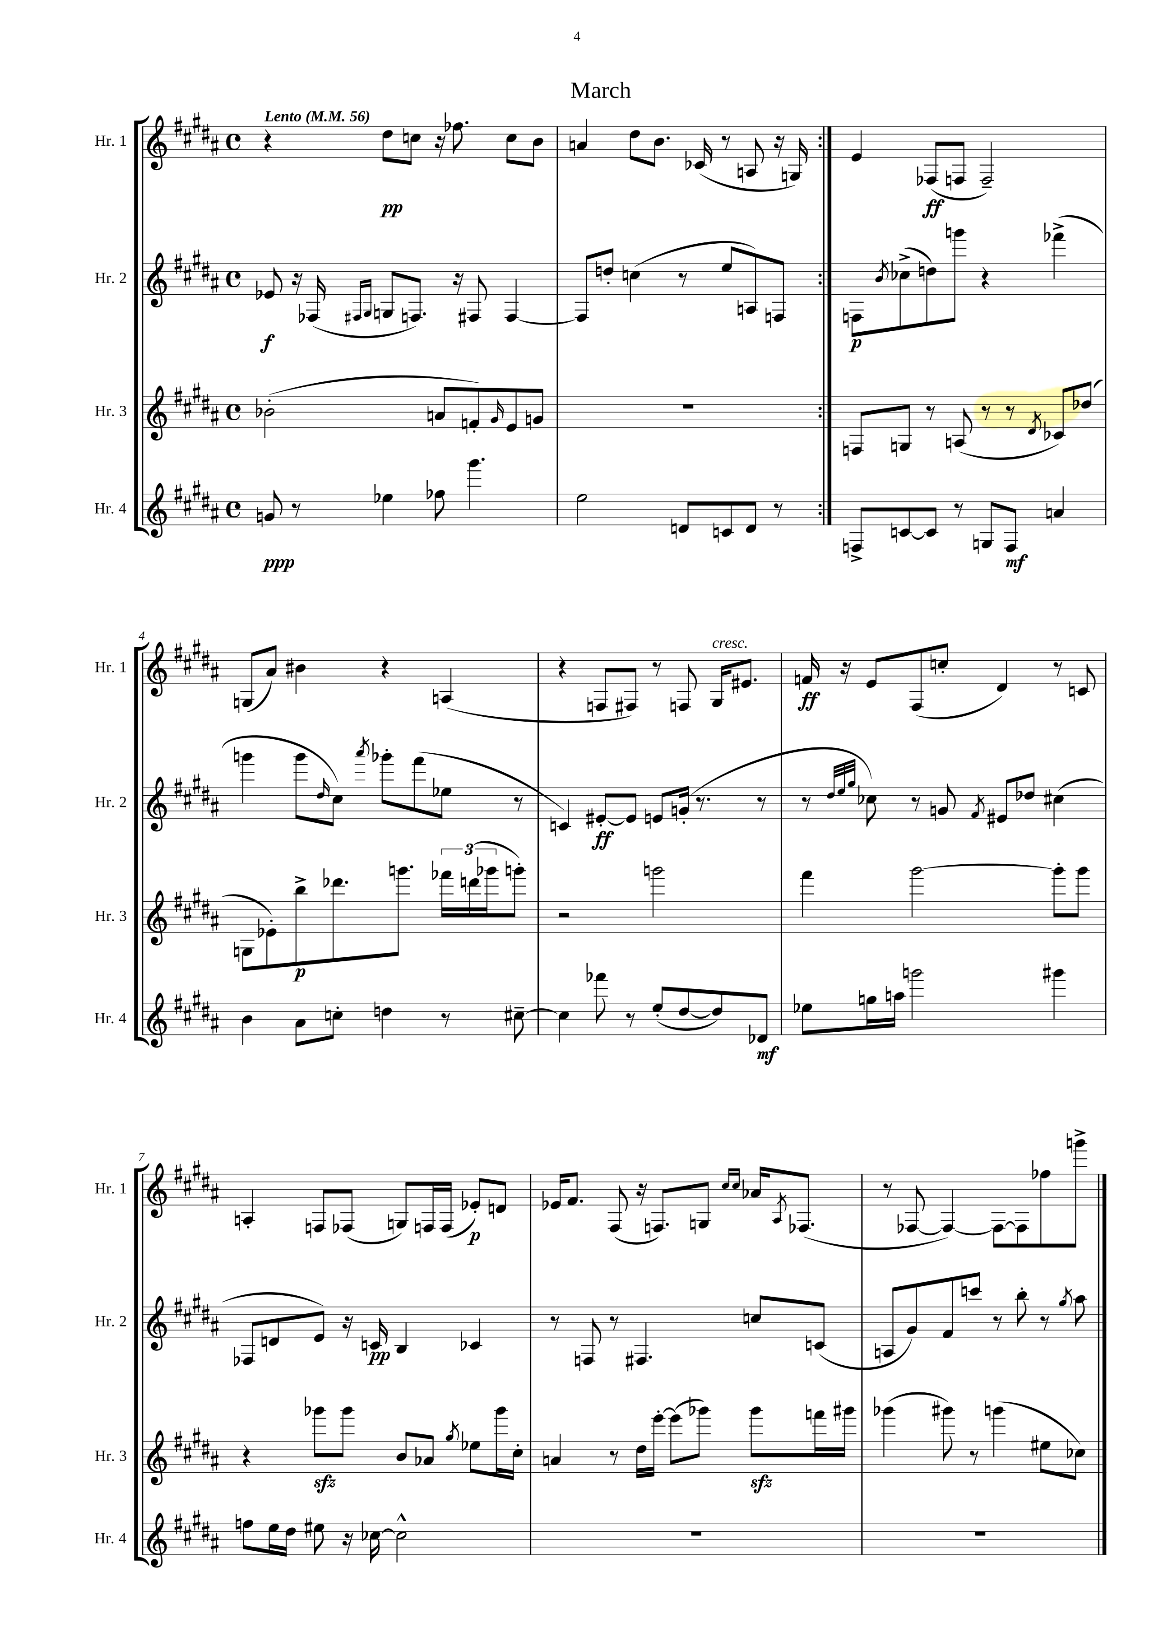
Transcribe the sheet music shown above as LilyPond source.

\header { title = "March" }
<<
\new StaffGroup <<
\new Staff = "s0" \with { instrumentName = "Hr. 1" shortInstrumentName = "Hr. 1" } {
    \clef treble \key b \major \defaultTimeSignature \time 4/4 \tempo "Lento" 4 = 56
    \repeat volta 2 { r4 dis''8\pp c''8 r16 fes''8. c''8 b'8 |
    a'4 dis''8 b'8. ces'16( r8 a8 r16 g16) | }
    e'4 fes8\ff( f8 f2--) |
    g8( ais'8) bis'4 r4 a4( |
    r4 f8 fis8) r8 f8 gis16^\markup { \italic "cresc." } eis'8. |
    f'16\ff r16 e'8 fis8( c''8-. dis'4) r8 c'8 |
    a4-. f8 fes8( g8) f16 f16( ees'8-.\p) d'8 |
    ees'16 fis'8. fis8( r16 f8.) g8 \grace { cis''16 cis''16 } aes'16 \acciaccatura { ais8 } fes8.( |
    r8 fes8~ fes4~) fes8~ fes8 fes''8 g'''8-> \bar "|." |
}
\new Staff = "s1" \with { instrumentName = "Hr. 2" shortInstrumentName = "Hr. 2" } {
    \clef treble \key b \major \defaultTimeSignature \time 4/4
    \repeat volta 2 { ees'8\f r16 fes16( \grace { fis16 gis16 } g8 f8.) r16 fis8 fis4~ |
    fis8 d''8-. c''4( r8 e''8 a8) f8 | }
    f8\p \acciaccatura { b'8 } ces''8->( d''8) g'''8 r4 fes'''4->( |
    g'''4 g'''8 \grace { dis''16 } cis''8) \acciaccatura { ais'''8 } ges'''8-. fis'''8( ees''8 r8 |
    c'4) eis'8~-.\ff eis'8 e'8 g'16-.( r8. r8 |
    r8 \grace { dis''32 e''32 gis''32 } ces''8) r8 g'8 \acciaccatura { fis'8 } eis'8 des''8 cis''4( |
    fes8 d'8 e'8) r16 c'16\pp b4 ces'4 |
    r8 f8 r8 fis4. c''8 c'8( |
    a8 gis'8) fis'8 c'''8 r8 b''8-. r8 \acciaccatura { gis''8 } ais''8 \bar "|." |
}
\new Staff = "s2" \with { instrumentName = "Hr. 3" shortInstrumentName = "Hr. 3" } {
    \clef treble \key b \major \defaultTimeSignature \time 4/4
    \repeat volta 2 { bes'2-.( a'8 f'8-.) \grace { gis'16 } e'8 g'8 |
    R1 | }
    f8 g8 r8 a8( r8 r8 \acciaccatura { dis'8 } ces'8) des''8( |
    g8 ees'8-.) b''8->\p des'''8. g'''8. \tuplet 3/2 { fes'''16 d'''16( ges'''16 } g'''8-.) |
    r2 g'''2 |
    fis'''4 gis'''2~ gis'''8-. gis'''8 |
    r4 ges'''8\sfz ges'''8 b'8 aes'8 \acciaccatura { gis''8 } ees''8 ges'''16 cis''16-. |
    a'4 r8 dis''16 e'''16~-. e'''8( ges'''8) ges'''8\sfz f'''16 gis'''16 |
    ges'''4( gis'''8) r8 g'''4( eis''8 ces''8) \bar "|." |
}
\new Staff = "s3" \with { instrumentName = "Hr. 4" shortInstrumentName = "Hr. 4" } {
    \clef treble \key b \major \defaultTimeSignature \time 4/4
    \repeat volta 2 { g'8\ppp r8 ees''4 fes''8 gis'''4. |
    e''2 d'8 c'8 d'8 r8 | }
    f8-> c'8~ c'8 r8 g8 f8\mf a'4 |
    b'4 ais'8 c''8-. d''4 r8 cis''8~-- |
    cis''4 fes'''8 r8 e''8-.( dis''8~ dis''8) des'8\mf |
    ees''8 g''16 a''16 g'''2 gis'''4 |
    f''8 e''16 dis''16 eis''8 r16 ces''16~ ces''2-^ |
    R1 |
    R1 \bar "|." |
}
>>
>>
